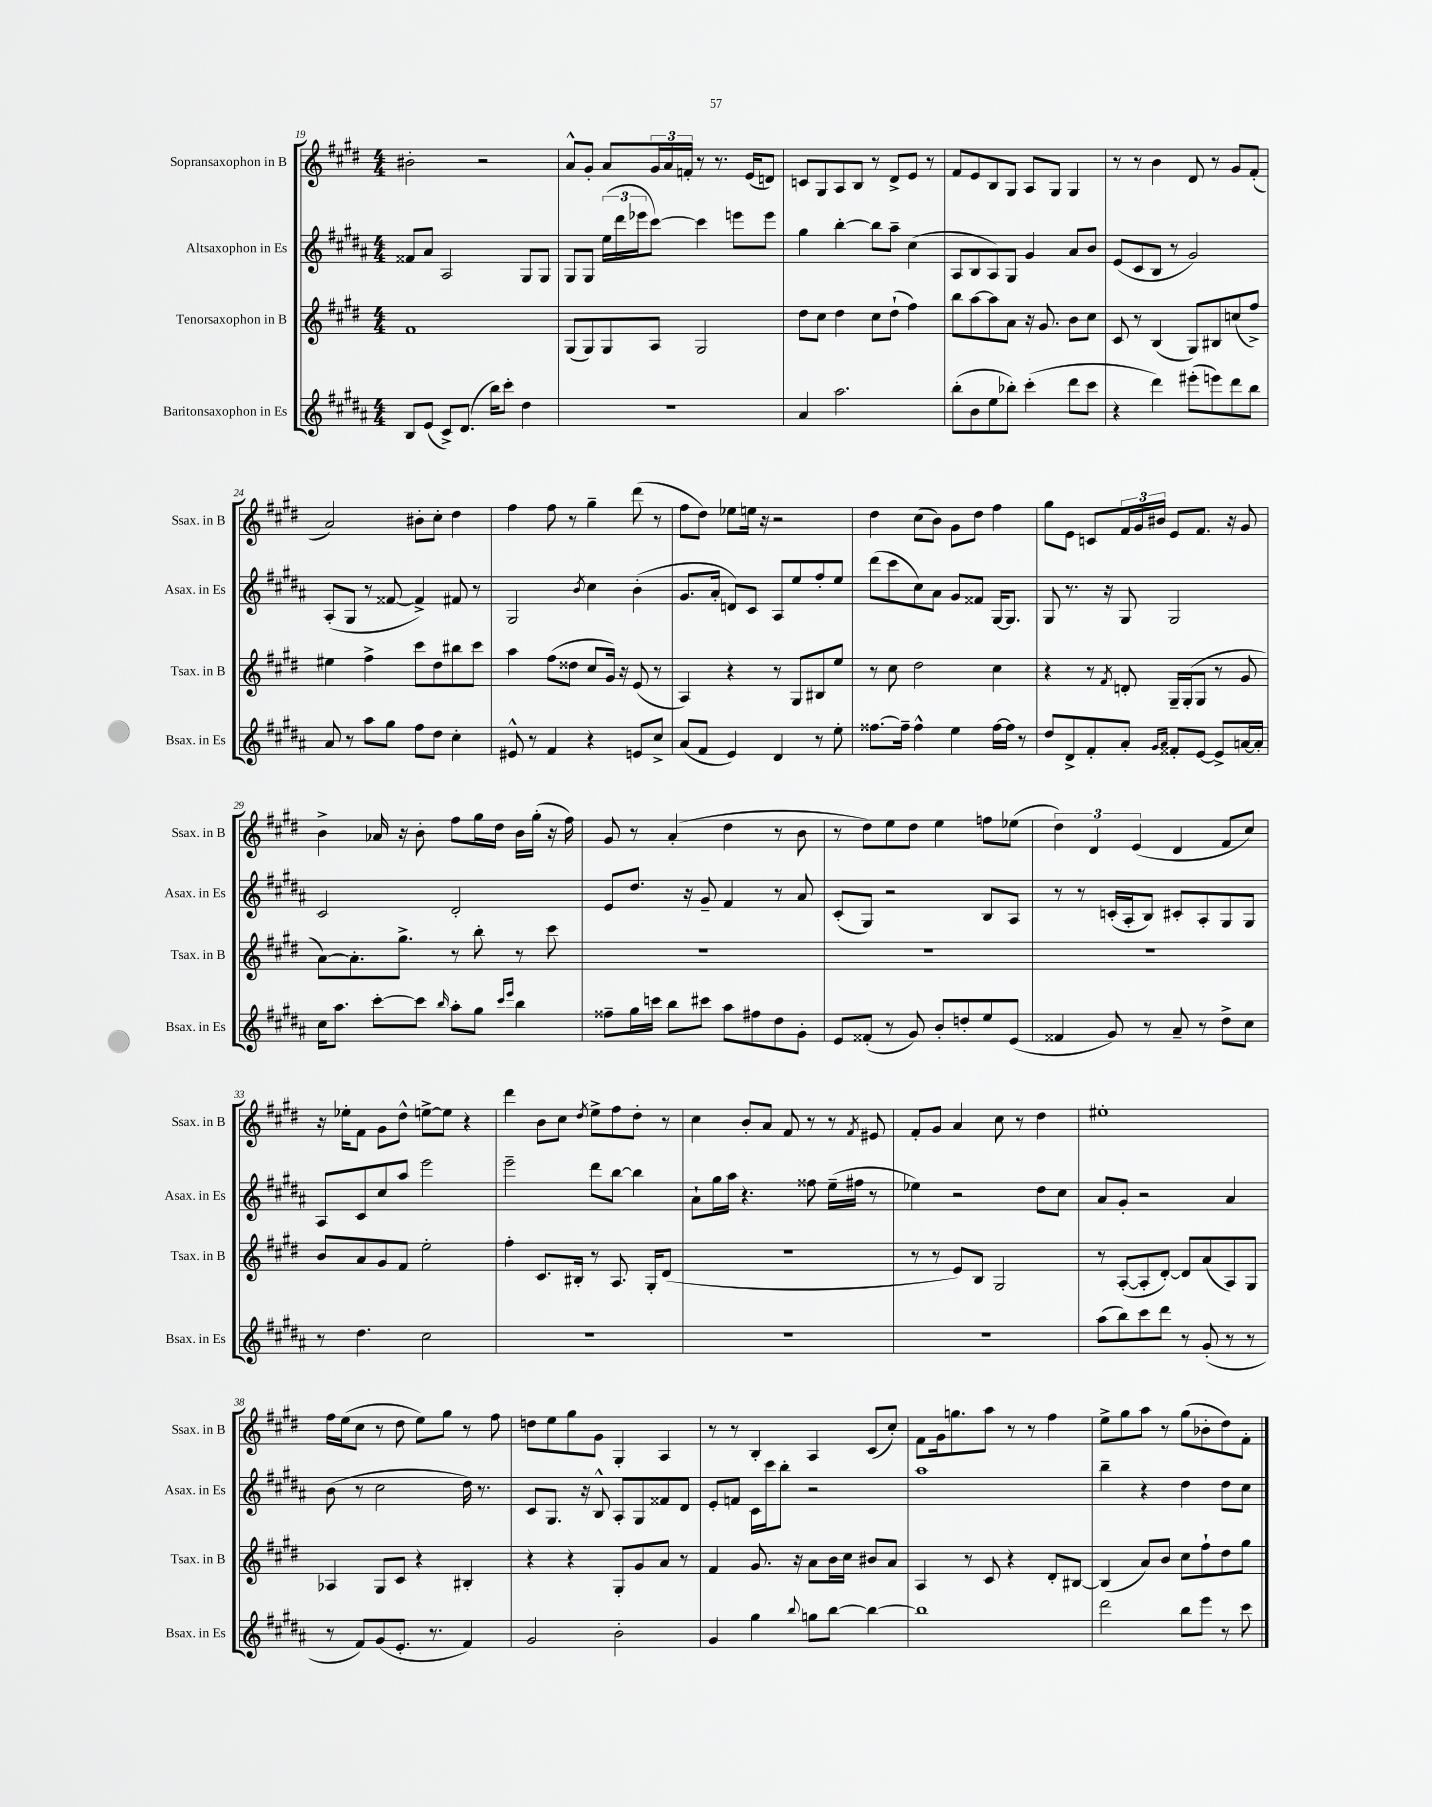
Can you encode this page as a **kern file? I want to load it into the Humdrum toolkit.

**kern	**kern	**kern	**kern
*staff4	*staff3	*staff2	*staff1
*clefG2	*clefG2	*clefG2	*clefG2
*k[f#c#g#d#a#]	*k[f#c#g#d#]	*k[f#c#g#d#a#]	*k[f#c#g#d#]
*M4/4	*M4/4	*M4/4	*M4/4
8B	1f#	8f##	2b#'
(8e	.	8a#	.
8c#^)	.	2A#	.
(8.d#	.	.	.
.	.	.	2r
16bb)	.	.	.
8ccc#'	.	.	.
4dd#	.	8G#	.
.	.	8G#	.
=	=	=	=
1r	(8G#	8G#	8a^^
.	8G#)	8G#	8g#'
.	8G#	(24ee	8a
.	.	24ddd#	.
.	.	24eee-	.
.	8A	[8ccc#)	24g#
.	.	.	24a
.	.	.	24f'
.	2G#	4ccc#]	8r
.	.	.	8.r
.	.	8eee	.
.	.	.	(16e
.	.	8eee	8d)
=	=	=	=
4a#	8dd#	4gg#	8c
.	8cc#	.	8G#
2.aa#	4dd#	[4bb'	8A
.	.	.	8B
.	8cc#	8bb]	8r
.	(8dd#`	8aa#~	8d#^
.	4ff#)	(4cc#	8e
.	.	.	8r
=	=	=	=
(8bb'	8bb	8A#	8f#
8b	[8aa	8B	8e
8ee	8aa]	8A#)	8B
8bb-')	8a	8G#	8G#
(4ccc#'	16r	4g#	8A
.	8.g#	.	.
.	.	.	8G#
8ddd#	8b	8a#	4G#
8ccc#	8cc#	8b	.
=	=	=	=
4r	8c#	(8e	8r
.	8r	8c#	8r
4ddd#)	(4B	8B	4b
.	.	8r	.
(8eee#'	8G#)	2g#)	8d#
8eee)	8B#	.	8r
8ddd#	(8cc	.	8g#
8bb	8ff#^)	.	(8f#'
=	=	=	=
8a#	4ee#	(8A#'	2a)
8r	.	8G#	.
8aa#	4ff#^	8r	.
8gg#	.	[8f##	.
8ff#	8ccc#	4f##^])	8b#'
8dd#	8dd#	.	8cc#'
4cc#'	8bb#	8f#	4dd#
.	8ccc#	8r	.
=	=	=	=
8e#^^	4aa	2G#	4ff#
8r	.	.	.
4f#	(8ff#	.	8ff#
.	8dd##	.	8r
.	.	8qb	.
4r	8cc#	4cc#	4gg#~
.	16g#)	.	.
.	16r	.	.
8e	(8e	(4b'	(8ddd#
8cc#^	8r	.	8r
=	=	=	=
(8a#	4A)	8.g#	8ff#
8f#	.	.	8dd#)
.	.	16a#'	.
4e)	4r	8d)	8ee-
.	.	8c#	16ee
.	.	.	16r
4d#	8r	8A#	2r
.	8G#	8ee	.
8r	8B#	8ff#'	.
8ee'	8ee	8ee	.
=	=	=	=
[8.ff##	8r	(8ddd#	4dd#
.	8cc#	8ccc#	.
16ff##~]	.	.	.
4ff##^^	2dd#	8cc#)	(8cc#
.	.	8a#	8b)
4ee	.	8g#	8g#
.	.	8f##	8dd#
[16ff##	4cc#	[16G#	4ff#
16ff##]	.	8.G#]	.
8r	.	.	.
=	=	=	=
8dd#	4r	8G#	8gg#
8d#^	.	8.r	8e
8f#'	8r	.	8c
.	.	16r	.
.	8qf#	.	.
8a#'	8d'	8G#	24f#
.	.	.	24g#
.	.	.	24b#
16qqg#	.	.	.
16qqa#	.	.	.
8f##'	16G#~	2G#	8e
.	(16G#'	.	.
[8e	8G#	.	8.f#
8e^]	8r	.	.
.	.	.	16r
[16a	8g#	.	8g#
16a']	.	.	.
=	=	=	=
16cc#	[8a)	2c#	4b^
8.aa#	.	.	.
.	8.a']	.	.
[8ccc#'	.	.	16a-
.	8.gg#^	.	16r
8ccc#]	.	.	8b'
16qqbb	.	.	.
8aa#'	8r	2d#'	8ff#
8gg#	8bb'	.	16gg#
.	.	.	16dd#
16qqccc#	.	.	.
16qqeee	.	.	.
4bb	8r	.	16b
.	.	.	(16gg#'
.	8ccc#	.	16r
.	.	.	16ff#)
=	=	=	=
8ff##~	1r	8e	8g#
16gg#	.	8.dd#	8r
16ccc	.	.	.
8bb	.	.	(4a'
.	.	16r	.
8ccc#	.	8g#~	.
8aa#	.	4f#	4dd#
8ff#	.	.	.
8dd#	.	8r	8r
8g#'	.	8a#	8b
=	=	=	=
8e	1r	(8c#'	8r
(8f##'	.	8G#)	8dd#)
8r	.	2r	8ee
8g#)	.	.	8dd#
8b'	.	.	4ee
8dd'	.	.	.
8ee	.	8B	8ff
(8e	.	8A#	(8ee-
=	=	=	=
4f##	1r	8r	6dd#)
.	.	8r	.
.	.	.	6d#
8g#)	.	(16c'	.
.	.	16A#'	.
.	.	.	(6e
8r	.	8B)	.
8a#~	.	8c#'	4d#
8r	.	8A#'	.
8dd#^	.	8G#	8f#
8cc#	.	8G#	8cc#)
=	=	=	=
8r	8b	8A#	16r
.	.	.	16ee-'
4.dd#	8a	8c#	8f#
.	8g#	8cc#	8g#
.	8f#	8aa#	8dd#^^
2cc#	2ee'	2eee	[8ee^
.	.	.	8ee]
.	.	.	4r
=	=	=	=
1r	4ff#'	2eee~	4ddd#
.	8.c#	.	8b
.	.	.	8cc#
.	16B#'	.	.
.	.	.	8qdd#
.	8r	8ddd#	8ee^
.	8.A	[8bb	8ff#
.	.	4bb]	8dd#'
.	16G#'	.	.
.	(8d#	.	8r
=	=	=	=
1r	1r	8a#`	4cc#
.	.	16gg#	.
.	.	16aa#	.
.	.	4.r	8b'
.	.	.	8a
.	.	.	8f#
.	.	8ff##	8r
.	.	(16ee~	8r
.	.	16ff#	.
.	.	.	8qf#
.	.	8r	8e#
=	=	=	=
1r	8r	4ee-)	8f#'
.	8r	.	8g#
.	8e)	2r	4a
.	8B	.	.
.	2G#	.	8cc#
.	.	.	8r
.	.	8dd#	4dd#
.	.	8cc#	.
=	=	=	=
(8aa#	8r	8a#	1ee#'
8bb)	([8A'	8g#'	.
8ccc#	8A']	2r	.
8ddd#	[8d#')	.	.
8r	8d#]	.	.
(8g#'	(8a	.	.
8r	8A)	4a#	.
8r	8G#	.	.
=	=	=	=
8r	4A-	(8b	16ff#
.	.	.	(16ee
8f#)	.	8r	8cc#
(8g#	8G#	2cc#	8r
8.e'	8c#	.	8dd#
.	4r	.	8ee)
8.r	.	.	.
.	.	.	8gg#
4f#)	4B#'	16dd#)	8r
.	.	8.r	.
.	.	.	8ff#
=	=	=	=
2g#	4r	8c#	8dd
.	.	8.G#	8ee
.	4r	.	8gg#
.	.	16r	.
.	.	8B^^	8g#
2b'	8G#'	8A#'	4G#'
.	8g#	8G#	.
.	8a	8f##	4A
.	8r	8d#	.
=	=	=	=
4g#	4f#	8e'	8r
.	.	8f	8r
4gg#	8.g#	16c#	4B'
.	.	16ccc#	.
.	.	8bb'	.
.	16r	.	.
8qqbb	.	.	.
8gg	8a	2r	4A
[8bb	16b	.	.
.	16cc#	.	.
4bb_	8b#	.	(8c#
.	8a	.	8cc#')
=	=	=	=
1bb]	4A	1aa#	8f#
.	.	.	16g#
.	.	.	8.gg
.	8r	.	.
.	8c#	.	8aa
.	4r	.	8r
.	.	.	8r
.	8d#'	.	4ff#
.	[8B#	.	.
=	=	=	=
2ddd#	(4B#]	4bb~	8ee^
.	.	.	8gg#
.	8a)	4r	8aa
.	8b	.	8r
8bb	8cc#	4dd#	(8gg#
8eee	8ff#`	.	8b-'
8r	8dd#	8dd#	8dd#)
8ccc#	8gg#	8cc#	8f#'
==	==	==	==
*-	*-	*-	*-
